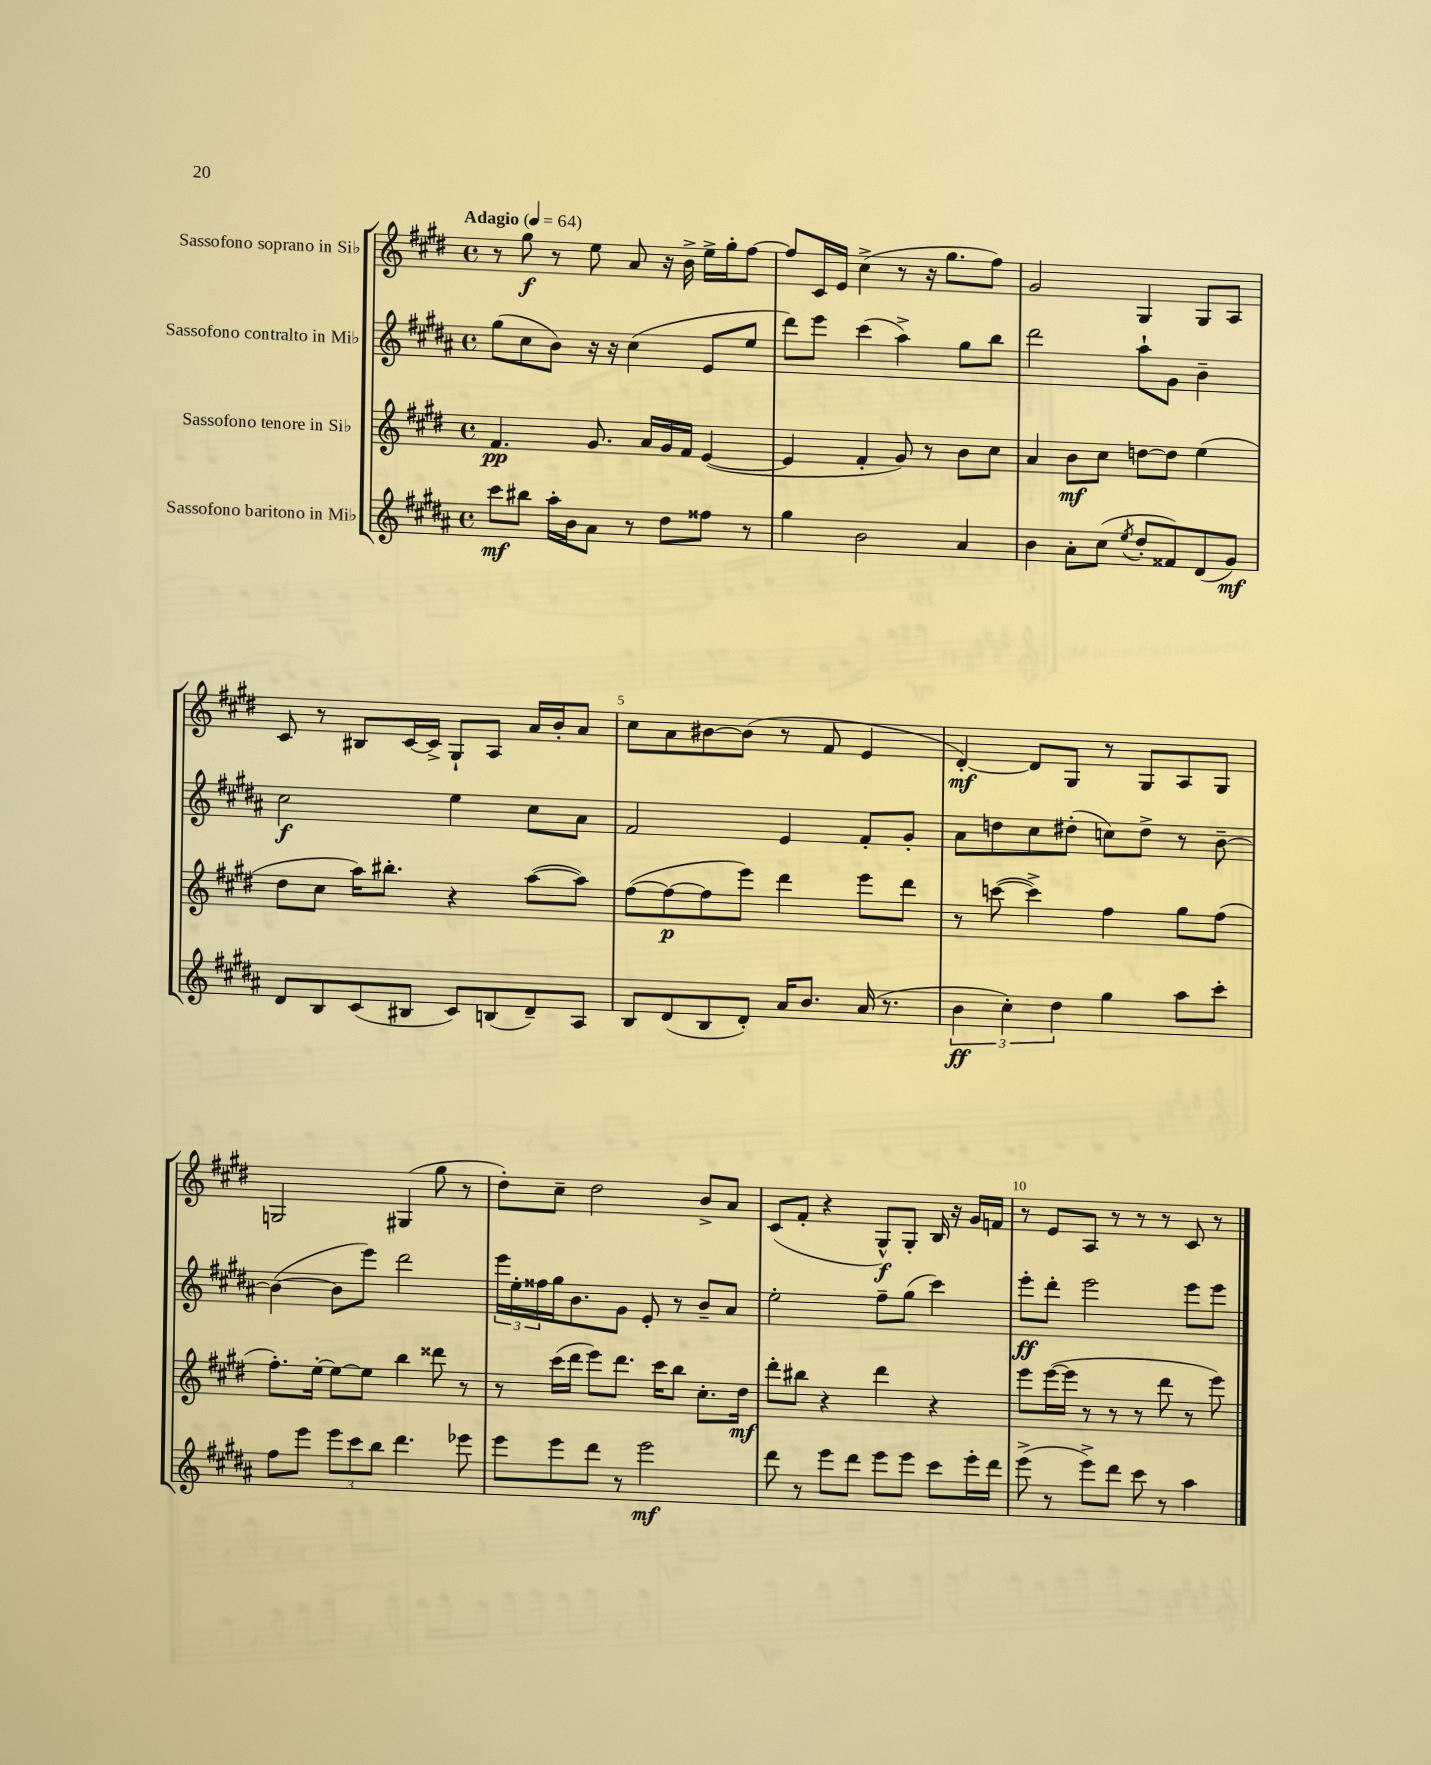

**kern	**kern	**kern	**kern
*staff4	*staff3	*staff2	*staff1
*clefG2	*clefG2	*clefG2	*clefG2
*k[f#c#g#d#a#]	*k[f#c#g#d#]	*k[f#c#g#d#a#]	*k[f#c#g#d#]
*M4/4	*M4/4	*M4/4	*M4/4
*met(c)	*met(c)	*met(c)	*met(c)
*MM64	*MM64	*MM64	*MM64
8ccc#	4.f#	(8gg#	8r
8bb#	.	8cc#	8gg#
16aa#'	.	8b)	8r
16b	.	.	.
8a#	8.g#	16r	8ee
.	.	16r	.
8r	.	(4cc#	8a
.	16a	.	.
8dd#	16g#	.	16r
.	16f#	.	16b^
8ff##	([4e	8e	16ee^
.	.	.	16gg#'
8r	.	8ee	[8ff#
=	=	=	=
4gg#	4e]	8ddd#)	8ff#]
.	.	8eee	16c#
.	.	.	16e
2b	4f#'	(4ccc#	(4cc#^
.	8g#)	4aa#^)	8r
.	8r	.	16r
.	.	.	8.gg#
4a#	8b	8gg#	.
.	8cc#	8bb	8ff#)
=	=	=	=
4b	4a	2ddd#	2g#
8a#'	8b	.	.
(8cc#	8cc#	.	.
8qee	.	.	.
8dd#'	[8dd	8aa#`	4G#
8f##)	8dd]	8g#	.
(8d#	(4ee	4b~	8G#
8g#)	.	.	8A
=	=	=	=
8d#	8dd#	2cc#	8c#
8B	8cc#	.	8r
(8c#	16aa)	.	8B#
.	8.bb#'	.	.
8B#	.	.	[16c#
.	.	.	16c#^]
8c#)	4r	4ee	8G#`
(8B	.	.	8A
8d#~)	([8aa	8cc#	16a
.	.	.	16b'
8A#	8aa])	8a#	8a
=	=	=	=
8B	([8ff#	2f#	8cc#
(8d#	8ff#_	.	8a
8B	8ff#]	.	[8b#
8d#')	8eee)	.	(8b#]
16a#	4ddd#	4e	8r
8.b	.	.	.
.	.	.	8f#
(16a#	8eee	8f#'	4e
8.r	.	.	.
.	8ddd#	8g#'	.
=	=	=	=
6b	8r	8a#	[4d#')
.	([8ccc	8dd	.
6cc#')	.	.	.
.	4ccc^])	8cc#	8d#]
6dd#	.	.	.
.	.	(8dd#'	8G#
4gg#	4ff#	8cc)	8r
.	.	8dd#^	8G#
8aa#	8gg#	8r	8A
8ccc#'	(8ff#	[8b~	8G#
=	=	=	=
8ff#	8.ff#')	(4b_	2G
8eee	.	.	.
.	[16ee'	.	.
12eee	8ee_	8b]	.
12ccc#	.	.	.
.	8ee]	8eee)	.
12bb	.	.	.
4.ddd#	4bb	2ddd#	(4G#
.	8ddd##	.	8gg#
8eee-	8r	.	8r
=	=	=	=
8eee	8r	24eee	8dd#')
.	.	24ee'	.
.	.	24ff##	.
8eee	(16ccc#	16gg#	8cc#~
.	16ddd#	8.b	.
8ddd#	8eee)	.	2dd#
8r	8.ddd#	8g#	.
2eee	.	8e'	.
.	16ccc#	.	.
.	8bb	8r	.
.	8.cc#'	8b~	8b^
.	.	8a#	8a
.	16dd#	.	.
=	=	=	=
8ddd#	8ddd#'	2ee'	(8c#
8r	8bb#	.	8f#'
8eee	4r	.	4r
8ddd#	.	.	.
8eee	4ddd#	8ff#~	8G#^^)
8eee	.	(8gg#	8G#'
8ccc#	4r	4ccc#)	16B
.	.	.	16r
16eee'	.	.	16g#
16ddd#	.	.	16f
=	=	=	=
(8eee^	8eee	8eee'	8r
8r	([16eee	8ddd#'	8e
.	16eee]	.	.
8eee^)	8r	2eee	8A
8ddd#	8r	.	8r
8ccc#	8r	.	8r
8r	8ddd#	.	8r
4aa#	8r	8eee	8c#
.	8eee)	8eee	8r
==	==	==	==
*-	*-	*-	*-
